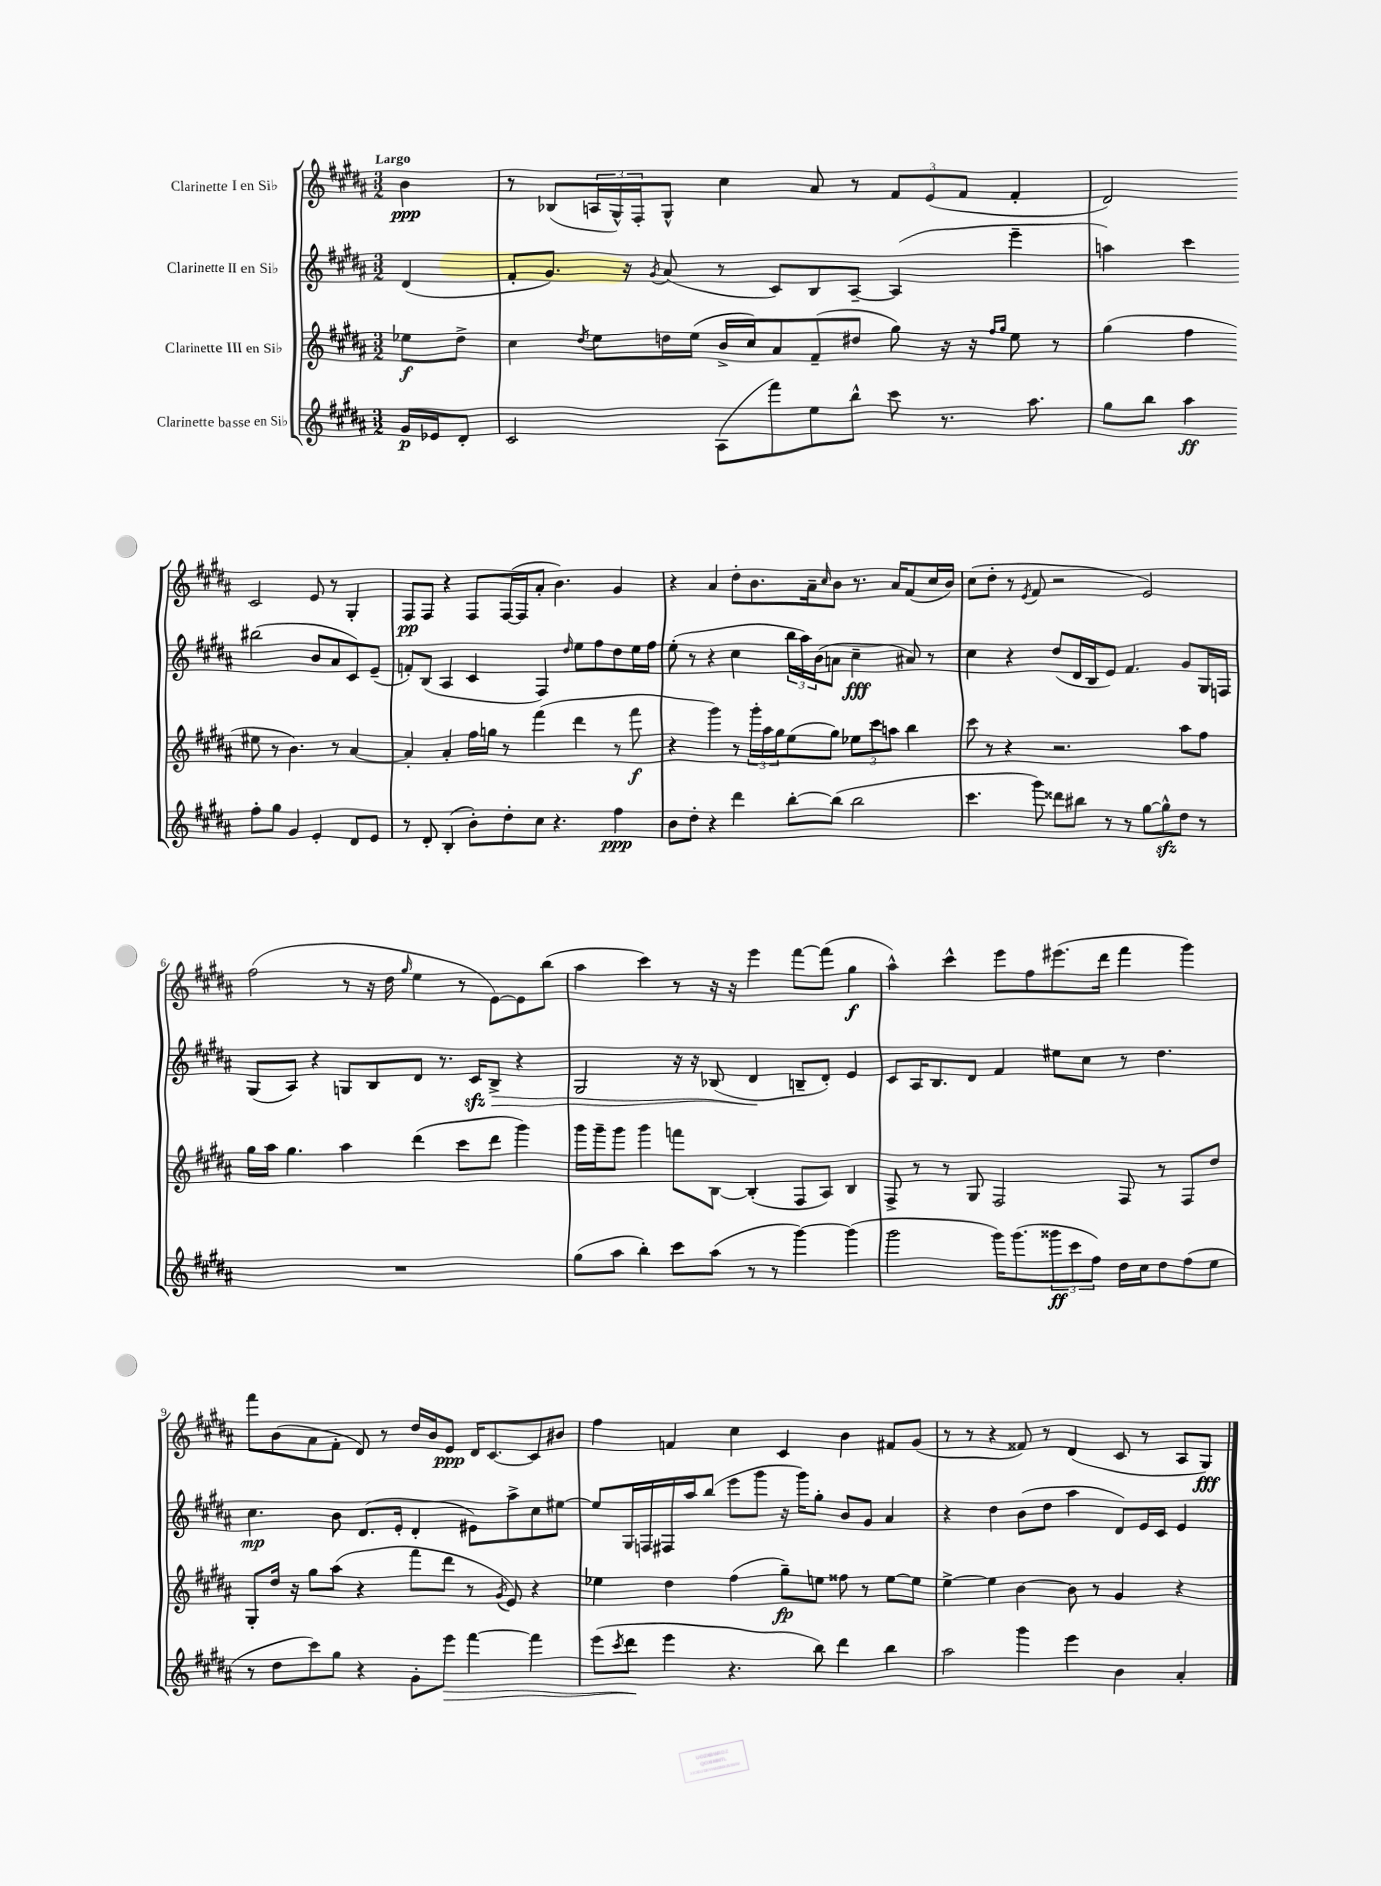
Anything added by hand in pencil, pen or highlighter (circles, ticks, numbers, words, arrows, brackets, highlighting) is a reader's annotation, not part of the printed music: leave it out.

**kern	**kern	**kern	**kern
*staff4	*staff3	*staff2	*staff1
*clefG2	*clefG2	*clefG2	*clefG2
*k[f#c#g#d#a#]	*k[f#c#g#d#a#]	*k[f#c#g#d#a#]	*k[f#c#g#d#a#]
*M3/2	*M3/2	*M3/2	*M3/2
16g#/LL	8ee-\L	(4d#/	4b\
16e-/J	.	.	.
8d#'/J	8dd#^\J	.	.
=	=	=	=
2c#/	4cc#\	8f#'/L	8r
.	.	8.g#/J)	(8B-/L
.	8qdd#/	.	.
.	8ee\L	.	24A/L
.	.	.	24G#^^/)
.	.	16r	.
.	.	.	24F#'/J
.	.	8qg#/	.
.	16dd\L	(8a#/	8G#^^/J
.	(16ee\JJ	.	.
(8A#\L	16b^/LL	8r	4cc#\
.	16cc#/J)	.	.
8fff#\)	8a#/	8c#/L)	.
8ee\	(8f#~/	8B/	8a#/
8bb^^\J	8dd#/J	[8A#~/J	8r
8ccc#\	8gg#\)	(4A#/]	12f#/L
.	.	.	(12e/
8.r	16r	.	.
.	.	.	12f#/J
.	16r	.	.
.	16qqff#/LL	.	.
.	16qqgg#/JJ	.	.
.	8ee\	4eee~\	4f#'/
8.aa#\	.	.	.
.	8r	.	.
=	=	=	=
8gg#\L	(4gg#\	4aa\)	2d#/)
8bb\J	.	.	.
4aa#\	4ff#\	4ccc#\	.
8ff#'\L	8ee#\	(2bb#\	2c#/
8gg#\J	8r	.	.
4g#/	4.b\)	.	.
4e'/	.	8b/L	8e/
.	8r	8a#/	8r
8d#/L	[4a#/	8c#/)	4G#'/
8e/J	.	(8e~/J	.
=	=	=	=
8r	4a#'/]	8f'/L)	8F#/L
8d#'/	.	(8B/J	8F#/J
(4B'/	4a#'/	4A#/	4r
8b'\L)	16ff#\LL	4c#/	8F#/L
.	16gg\JJ	.	.
8dd#'\	8r	.	([16F#/L
.	.	.	16F#/]J
8cc#\J	(4fff#\	4F#/)	8a#'/J
4.r	.	.	4.b\)
.	.	16qqdd#/	.
.	4ddd#\	8ee\L	.
.	.	8ff#\	.
4ff#\	8r	8dd#\	4g#/
.	8fff#\	16ee\L	.
.	.	16ff#\JJ	.
=	=	=	=
8b\L	4r	(8ee'\	4r
8dd#'\J	.	8r	.
4r	4ggg#\)	4r	4a#/
4ddd#\	8r	4cc#\	8dd#'\L
.	24ggg#'\LL	.	8.b\
.	24aa#\	.	.
.	24gg#\J	.	.
[8bb'\L	(8ee\	24bb\LL	.
.	.	24aa#\)	.
.	.	.	16a#~\k
.	.	(24b\J	.
.	.	.	16qqcc#/
(8bb\]J	8gg#\J)	8a\J	8b\J
2bb\	12ee-\L	4cc#~\	8.r
.	12ccc#\	.	.
.	12aa\J	.	.
.	.	.	16a#/LK
.	4bb\	8a#/)	(8f#/
.	.	8r	16cc#/L
.	.	.	16b/JJ)
=	=	=	=
4.ccc#\	8ccc#\	4cc#\	(8cc#\L
.	8r	.	8dd#'\J
.	4r	4r	8r
.	.	.	8qe/
8ggg#\)	.	.	8f#/
8ddd##\L	2.r	(8dd#/L	2r
8bb#\J	.	16d#/L	.
.	.	16B/J	.
8r	.	8e/J)	.
8r	.	4.f#/	.
[8gg#\L	.	.	2e/)
8gg#^^\]	.	.	.
8dd#\J	8aa#\L	8g#/L	.
8r	8ff#\J	16G#/L	.
.	.	16F/JJ	.
=	=	=	=
1.r	16gg#\LL	(8G#/L	(2ff#\
.	16aa#\JJ	.	.
.	4.gg#\	8A#/J)	.
.	.	4r	.
.	4aa#\	8G/L	8r
.	.	8B/	16r
.	.	.	16dd#\
.	.	.	16qqgg#/
.	(4ddd#\	8d#/J	4ee\
.	.	8.r	.
.	8ccc#\L	.	8r
.	.	16c#/LK	.
.	8ddd#\J	8B^/J	[8e\L)
.	4ggg#\)	4r	8e\]
.	.	.	(8bb\J
=	=	=	=
(8gg#\L	16ggg#\LL	2G#/	4aa#\
.	16ggg#~\J	.	.
8aa#\J	8ggg#\J	.	.
4bb'\)	4ggg#\	.	4ccc#\)
8ccc#\L	8fff\L	16r	8r
.	.	16r	.
(8aa#\J	[8B\J	(8B-/	16r
.	.	.	16r
8r	(4B'/]	4d#/	4eee\
8r	.	.	.
[4ggg#\)	8F#/L	8B~/L	[8fff#\L
.	8A#/J)	8d#'/J)	(8fff#\]J
(4ggg#\]	4B/	4e/	4gg#\
=	=	=	=
2ggg#\	8F#^/	8c#/L	4aa#^^\)
.	8r	16A#/K	.
.	.	8.B/	.
.	8r	.	4ccc#^^\
.	8G#/	8d#/J	.
16ggg#\LK)	2F#/	4f#/	8eee\L
(8.ggg#\	.	.	.
.	.	.	8ff#\
12ggg##\	.	8ee#\L	(8.eee#\
12ccc#\	.	.	.
.	.	8cc#\J	.
12ff#\J)	.	.	.
.	.	.	16ddd#\Jk
16dd#\LL	8F#/	8r	4fff#\
16cc#\J	.	.	.
8dd#\	8r	4.dd#\	.
(8ff#\	8F#/L	.	4ggg#\)
8ee\J	8dd#/J	.	.
=	=	=	=
8r	8G#'/L	4.cc#\	8fff#\L
8dd#\L	16dd#/Jk	.	(8b\
.	16r	.	.
8ccc#\)	8gg#\L	.	8a#\
8gg#\J	(8aa#\J	8b\	8f#'\J
4r	4r	(8.d#/L	8d#/)
.	.	.	8r
.	.	16e'/Jk	.
8g#'\L	8fff#\L	4d#'/	16dd#/LL
.	.	.	16b/J
8eee\J	8ddd#\J	.	8e/J
[4fff#\	8r	8e#\L)	16d#/LK
.	.	.	[8.c#/
.	8qg#/	.	.
.	8e/)	8aa#^\	.
4fff#\]	4r	8cc#\	8c#/]
.	.	[8ee#\J	8b#/J
=	=	=	=
(8eee\L	4ee-\	8ee#/]L	4ff#\
8qccc#/	.	.	.
8ddd#\J	.	16G#/L	.
.	.	16F/	.
4eee\	4dd#\	16F#/	4f/
.	.	16aa#/J	.
.	.	(8bb/J	.
4.r	(4ff#\	8eee\L	4cc#\
.	.	8ggg#\J	.
.	8gg#~\L)	16r	4c#/
.	.	16ggg#\LK)	.
8bb\)	8ee\J	8gg#'\J	.
4ddd#\	8ff##\	8b/L	4b\
.	8r	8g#/J	.
4bb\	[8ee\L	4a#/	8f#/L
.	8ee\]J	.	(8g#/J
=	=	=	=
2aa#\	[4ee^\	4r	8r
.	.	.	8r
.	4ee\]	4dd#\	4r
4ggg#\	[4b\	(8b\L	8f##/)
.	.	8dd#\J	8r
4eee\	8b\]	4aa#\	(4d#/
.	8r	.	.
4b\	4g#/	8d#/L)	8c#/
.	.	16e/L	8r
.	.	16c#/JJ	.
4a#'/	4r	4e/	8A#/L
.	.	.	8G#/J)
==	==	==	==
*-	*-	*-	*-
